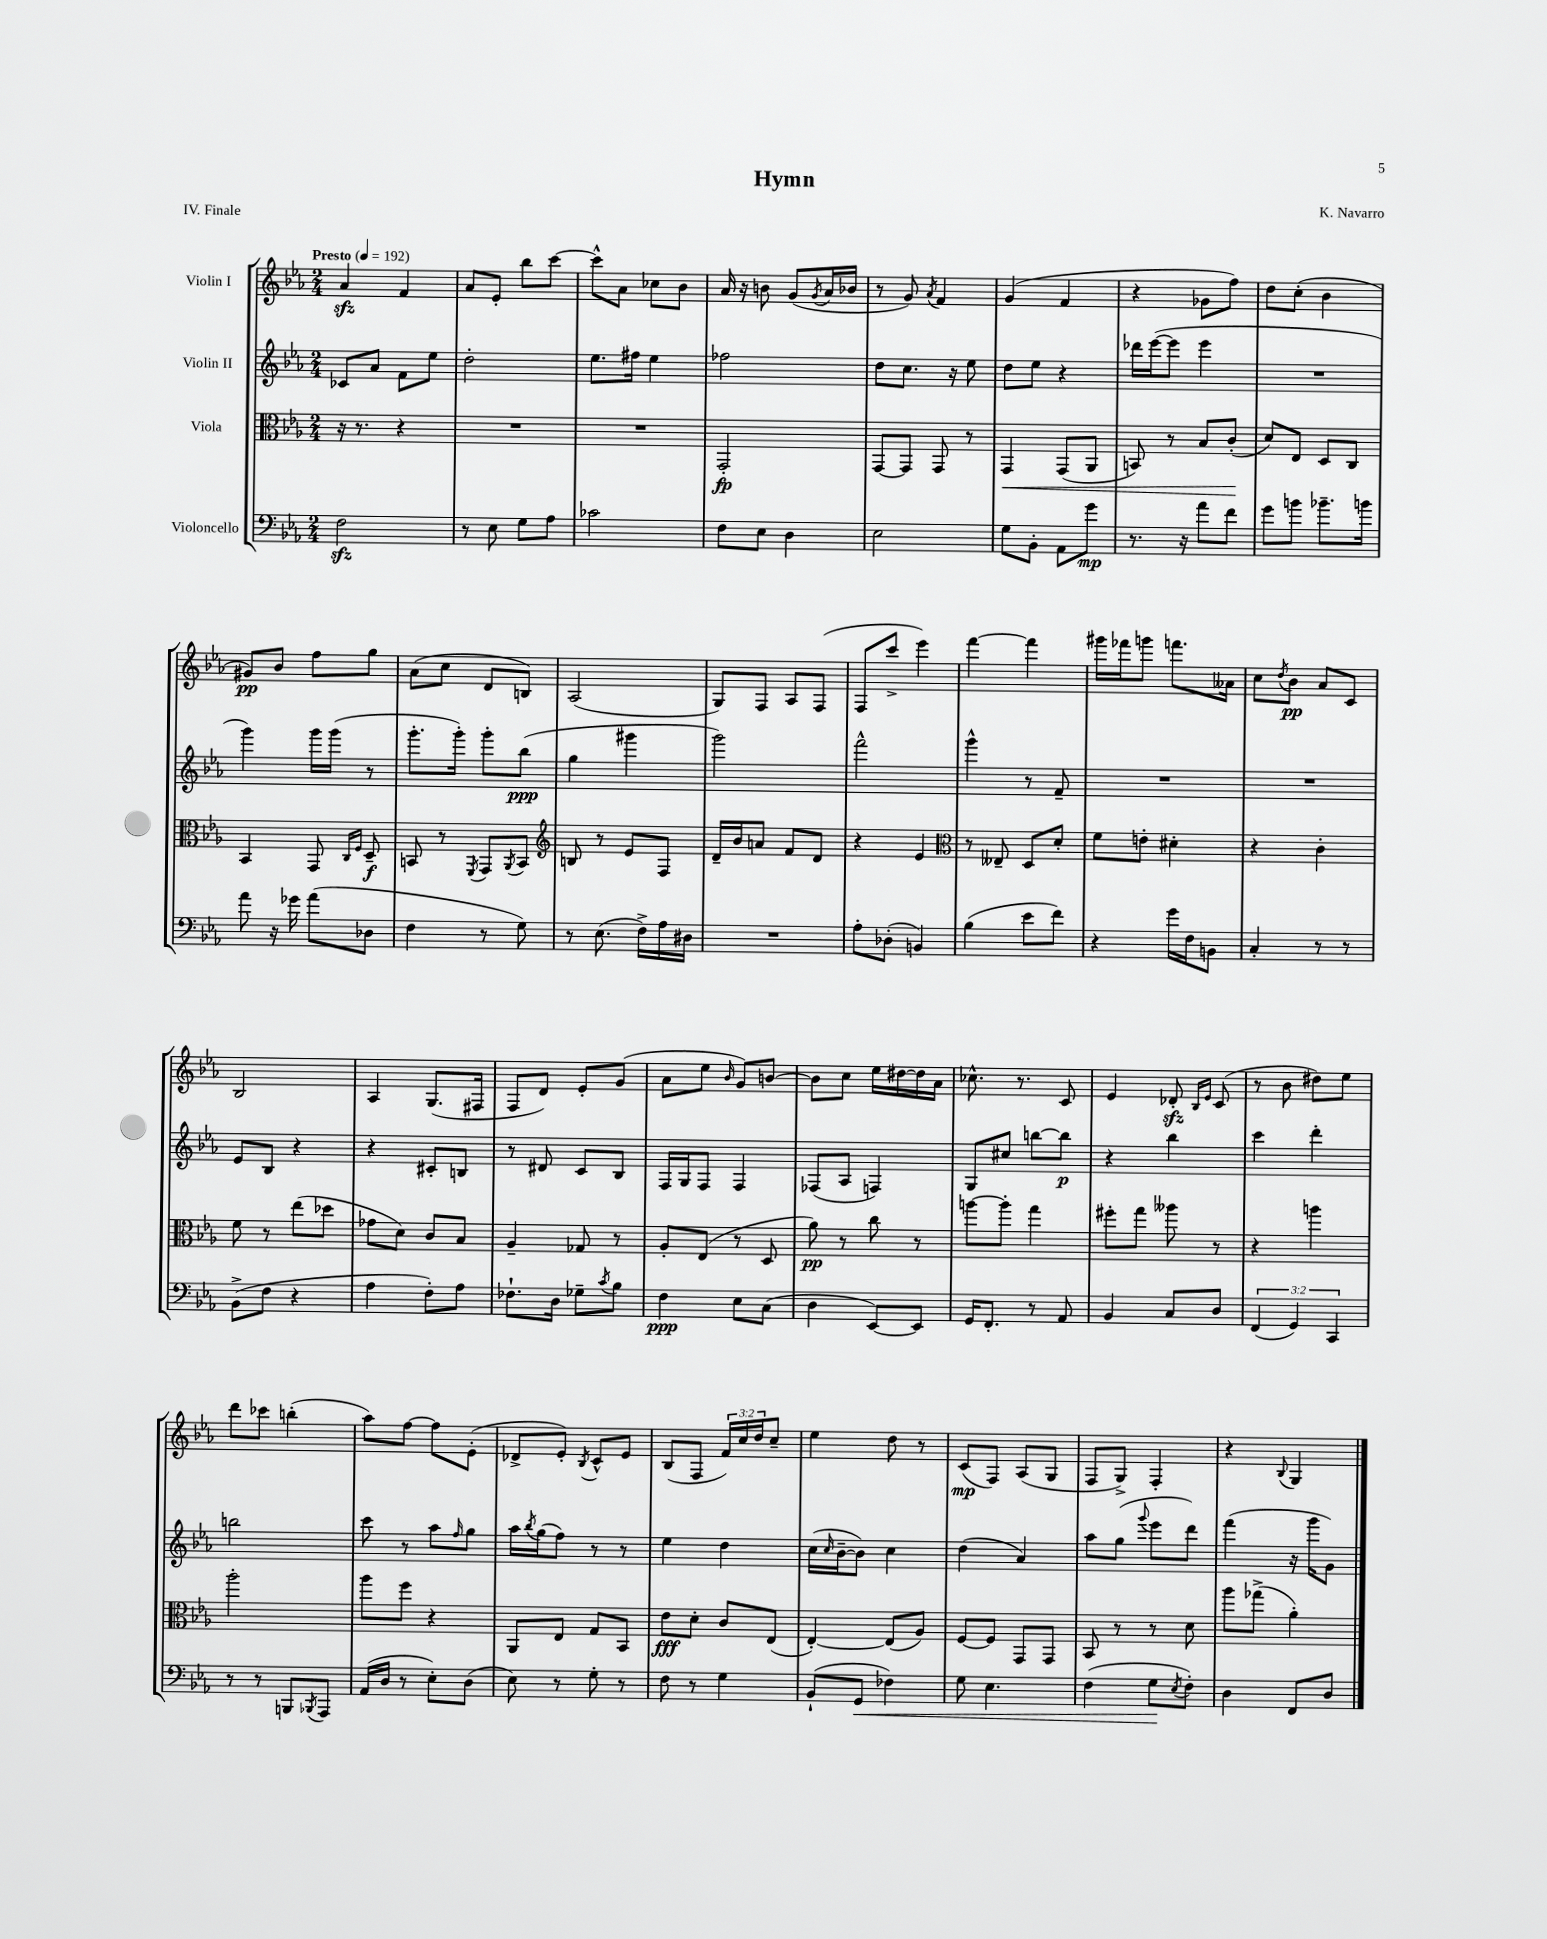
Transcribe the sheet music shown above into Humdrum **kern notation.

**kern	**kern	**kern	**kern
*staff4	*staff3	*staff2	*staff1
*clefF4	*clefC3	*clefG2	*clefG2
*k[b-e-a-]	*k[b-e-a-]	*k[b-e-a-]	*k[b-e-a-]
*M2/4	*M2/4	*M2/4	*M2/4
*MM192	*MM192	*MM192	*MM192
2F\	16r	8c-/L	4a-/
.	8.r	.	.
.	.	8a-/J	.
.	4r	8f\L	4f/
.	.	8ee-\J	.
=	=	=	=
8r	2r	2dd'\	8a-/L
8E-\	.	.	8e-'/J
8G\L	.	.	8bb-\L
8A-\J	.	.	[8ccc\J
=	=	=	=
2c-\	2r	8.ee-\L	8ccc^^\]L
.	.	.	8a-\J
.	.	16ff#\Jk	.
.	.	4ee-\	8cc-\L
.	.	.	8b-\J
=	=	=	=
8F\L	2GG'/	2ff-\	16a-/
.	.	.	16r
8E-\J	.	.	8b\
4D\	.	.	(8g/L
.	.	.	8qg/
.	.	.	16a-/L
.	.	.	16b-/JJ
=	=	=	=
2E-\	[8GG/L	8dd\L	8r
.	8GG/]J	8.cc\J	8g/)
.	.	.	8qa-/
.	8GG/	.	4f/
.	.	16r	.
.	8r	8ee-\	.
=	=	=	=
8G\L	4GG/	8dd\L	(4g/
8BB-'\J	.	8ee-\J	.
8AA-\L	(8GG/L	4r	4f/
8g\J	8AA-/J	.	.
=	=	=	=
8.r	8BB/)	16ddd-\LL	4r
.	.	([16eee-\J	.
.	8r	8eee-\]J	.
16r	.	.	.
8a-\L	8B-/L	4eee-\	8g-\L
8f\J	(8c'/J	.	8ff\J)
=	=	=	=
8g\L	8d/L)	2r	8dd\L
8b\J	8E-/J	.	(8cc'\J
8.b-~\L	8D/L	.	4b-\
.	8C/J	.	.
16b\Jk	.	.	.
=	=	=	=
8a-\	4BB-/	4ggg\)	8g#/L)
16r	.	.	8b-/J
16g-\	.	.	.
(8a-\L	8GG/	16ggg\LL	8ff\L
.	.	(16ggg\JJ	.
.	16qqC/LL	.	.
.	16qqF/JJ	.	.
8D-\J	8D~/	8r	8gg\J
=	=	=	=
4F\	8BB/	8.ggg'\L	(8a-\L
.	8r	.	8cc\J
.	.	16ggg'\Jk)	.
.	8qFF/	.	.
8r	8GG/L	8ggg'\L	8d/L
.	8qAA-/	.	.
8G\)	8BB/J	(8bb-\J	8B/J)
=	=	=	=
*	*clefG2	*	*
8r	8B/	4gg\	(2A-/
(8.E-\	8r	.	.
.	8e-/L	4ggg#\	.
16F^\LL)	.	.	.
16A-\	8F/J	.	.
16D#\JJ	.	.	.
=	=	=	=
2r	16d~/LL	2ggg\)	8G/L)
.	16b-/J	.	.
.	8a/J	.	8F/J
.	8f/L	.	8A-/L
.	8d/J	.	(8F/J
=	=	=	=
8A-'\L	4r	2fff^^\	8F/L
(8D-'\J	.	.	8ccc^/J
4BB/)	4e-/	.	4eee-\)
=	=	=	=
*	*clefC3	*	*
(4B-\	8r	4ggg^^\	[4fff\
.	8E--~/	.	.
8e-\L	8D/L	8r	4fff\]
8f\J)	8d'/J	8f~/	.
=	=	=	=
4r	8f\L	2r	16ggg#\LL
.	.	.	16fff-\J
.	8e'\J	.	8ggg\J
16g\LL	4d#'\	.	8.fff\L
16F\J	.	.	.
8BB\J	.	.	.
.	.	.	16a--\Jk
=	=	=	=
4C'/	4r	2r	8cc\L
.	.	.	8qdd/
.	.	.	8b-\J
8r	4c'\	.	8a-/L
8r	.	.	8c/J
=	=	=	=
(8BB-^\L	8f\	8e-/L	2B-/
8F\J	8r	8B-/J	.
4r	(8ee-\L	4r	.
.	8dd-\J	.	.
=	=	=	=
4A-\	8g-\L	4r	4A-/
.	8d\J)	.	.
8F'\L)	8c/L	8c#'/L	(8.G/L
8A-\J	8B-/J	8B/J	.
.	.	.	16F#/Jk
=	=	=	=
8.F-`\L	4A-~/	8r	8F/L
.	.	8d#/	8d/J)
16D\Jk	.	.	.
8G-~\L	8G-/	8c/L	8e-'/L
8qc/	.	.	.
8B-\J	8r	8B-/J	(8g/J
=	=	=	=
4F\	8A-'/L	16F/LL	8a-\L
.	.	16G/J	.
.	(8E-/J	8F/J	8ee-\J
.	.	.	16qqb-/
8E-\L	8r	4F/	8g/L)
(8C\J	8D/	.	[8b/J
=	=	=	=
4D\	8a-\)	(8F-/L	8b\]L
.	8r	8A-/J	8cc\J
[8EE-/L)	8cc\	4F/)	16ee-\LL
.	.	.	[16dd#\
8EE-/]J	8r	.	16dd#\]
.	.	.	16a-\JJ
=	=	=	=
16GG/LK	[8aa\L	8G/L	8.cc-^^\
8.FF'/J	.	.	.
.	8aa'\]J	8cc#/J	.
.	.	.	8.r
8r	4gg\	[8bb\L	.
8AA-/	.	8bb\]J	8c/
=	=	=	=
4BB-/	8ff#'\L	4r	4e-/
.	8gg\J	.	.
8C/L	8aa--\	4bb-\	8d-'/
.	.	.	16qqB-/LL
.	.	.	16qqe-/JJ
8D/J	8r	.	(8c/
=	=	=	=
(6FF/	4r	4ccc\	8r
.	.	.	8b-\
6GG/)	.	.	.
.	4aa\	4ddd'\	8dd#\L)
6CC/	.	.	.
.	.	.	8ee-\J
=	=	=	=
8r	2aa-'\	2bb\	8ddd\L
8r	.	.	8ccc-\J
8BBB/L	.	.	(4bb'\
8qBBB-/	.	.	.
8AAA-/J	.	.	.
=	=	=	=
(16AA-/LL	8aa-\L	8ccc\	8aa-\L)
16D/JJ	.	.	.
8r	8ff\J	8r	[8ff\J
8E-'\L)	4r	8aa-\L	8ff\]L
.	.	16qqff/	.
(8D\J	.	8gg\J	(8e-'\J
=	=	=	=
8E-\)	8AA-/L	16aa-\LL	8d-^/L
.	.	8qbb-/	.
.	.	(16gg\J	.
8r	8E-/J	8ff\J)	8e-'/J)
.	.	.	8qB-/
8G'\	8G/L	8r	8c^^/L
8r	8BB-/J	8r	8e-/J
=	=	=	=
8F\	8e-\L	4ee-\	(8B-/L
8r	8d'\J	.	8F/J
4G\	8c/L	4dd\	24f/LL)
.	.	.	24cc/
.	.	.	24dd/J
.	(8E-/J	.	8cc~/J
=	=	=	=
(8BB-`/L	[4E-'/)	(16cc\LL	4ee-\
.	.	16qqcc/	.
.	.	[16b-~\J	.
8GG/J	.	8b-\]J)	.
4F-\)	(8E-/]L	4cc\	8dd\
.	8A-/J)	.	8r
=	=	=	=
8G\	[8F/L	(4dd\	(8c/L
4.E-\	8F/]J	.	8F/J)
.	8GG/L	4a-/)	(8A-/L
.	8GG/J	.	8G/J
=	=	=	=
(4F\	8BB-/	8aa-\L	8F/L
.	8r	(8gg\J	8G^/J)
.	.	8qqggg/	.
8G\L	8r	8eee-\L	4F'/
8qE-/	.	.	.
8F'\J)	8d\	8ddd\J)	.
=	=	=	=
4D\	8aa-\L	(4fff\	4r
.	(8gg-^\J	.	.
.	.	.	8qqB-/
8FF/L	4a-'\)	16r	4G/
.	.	16ggg\LK	.
8D/J	.	8g\J)	.
==	==	==	==
*-	*-	*-	*-
